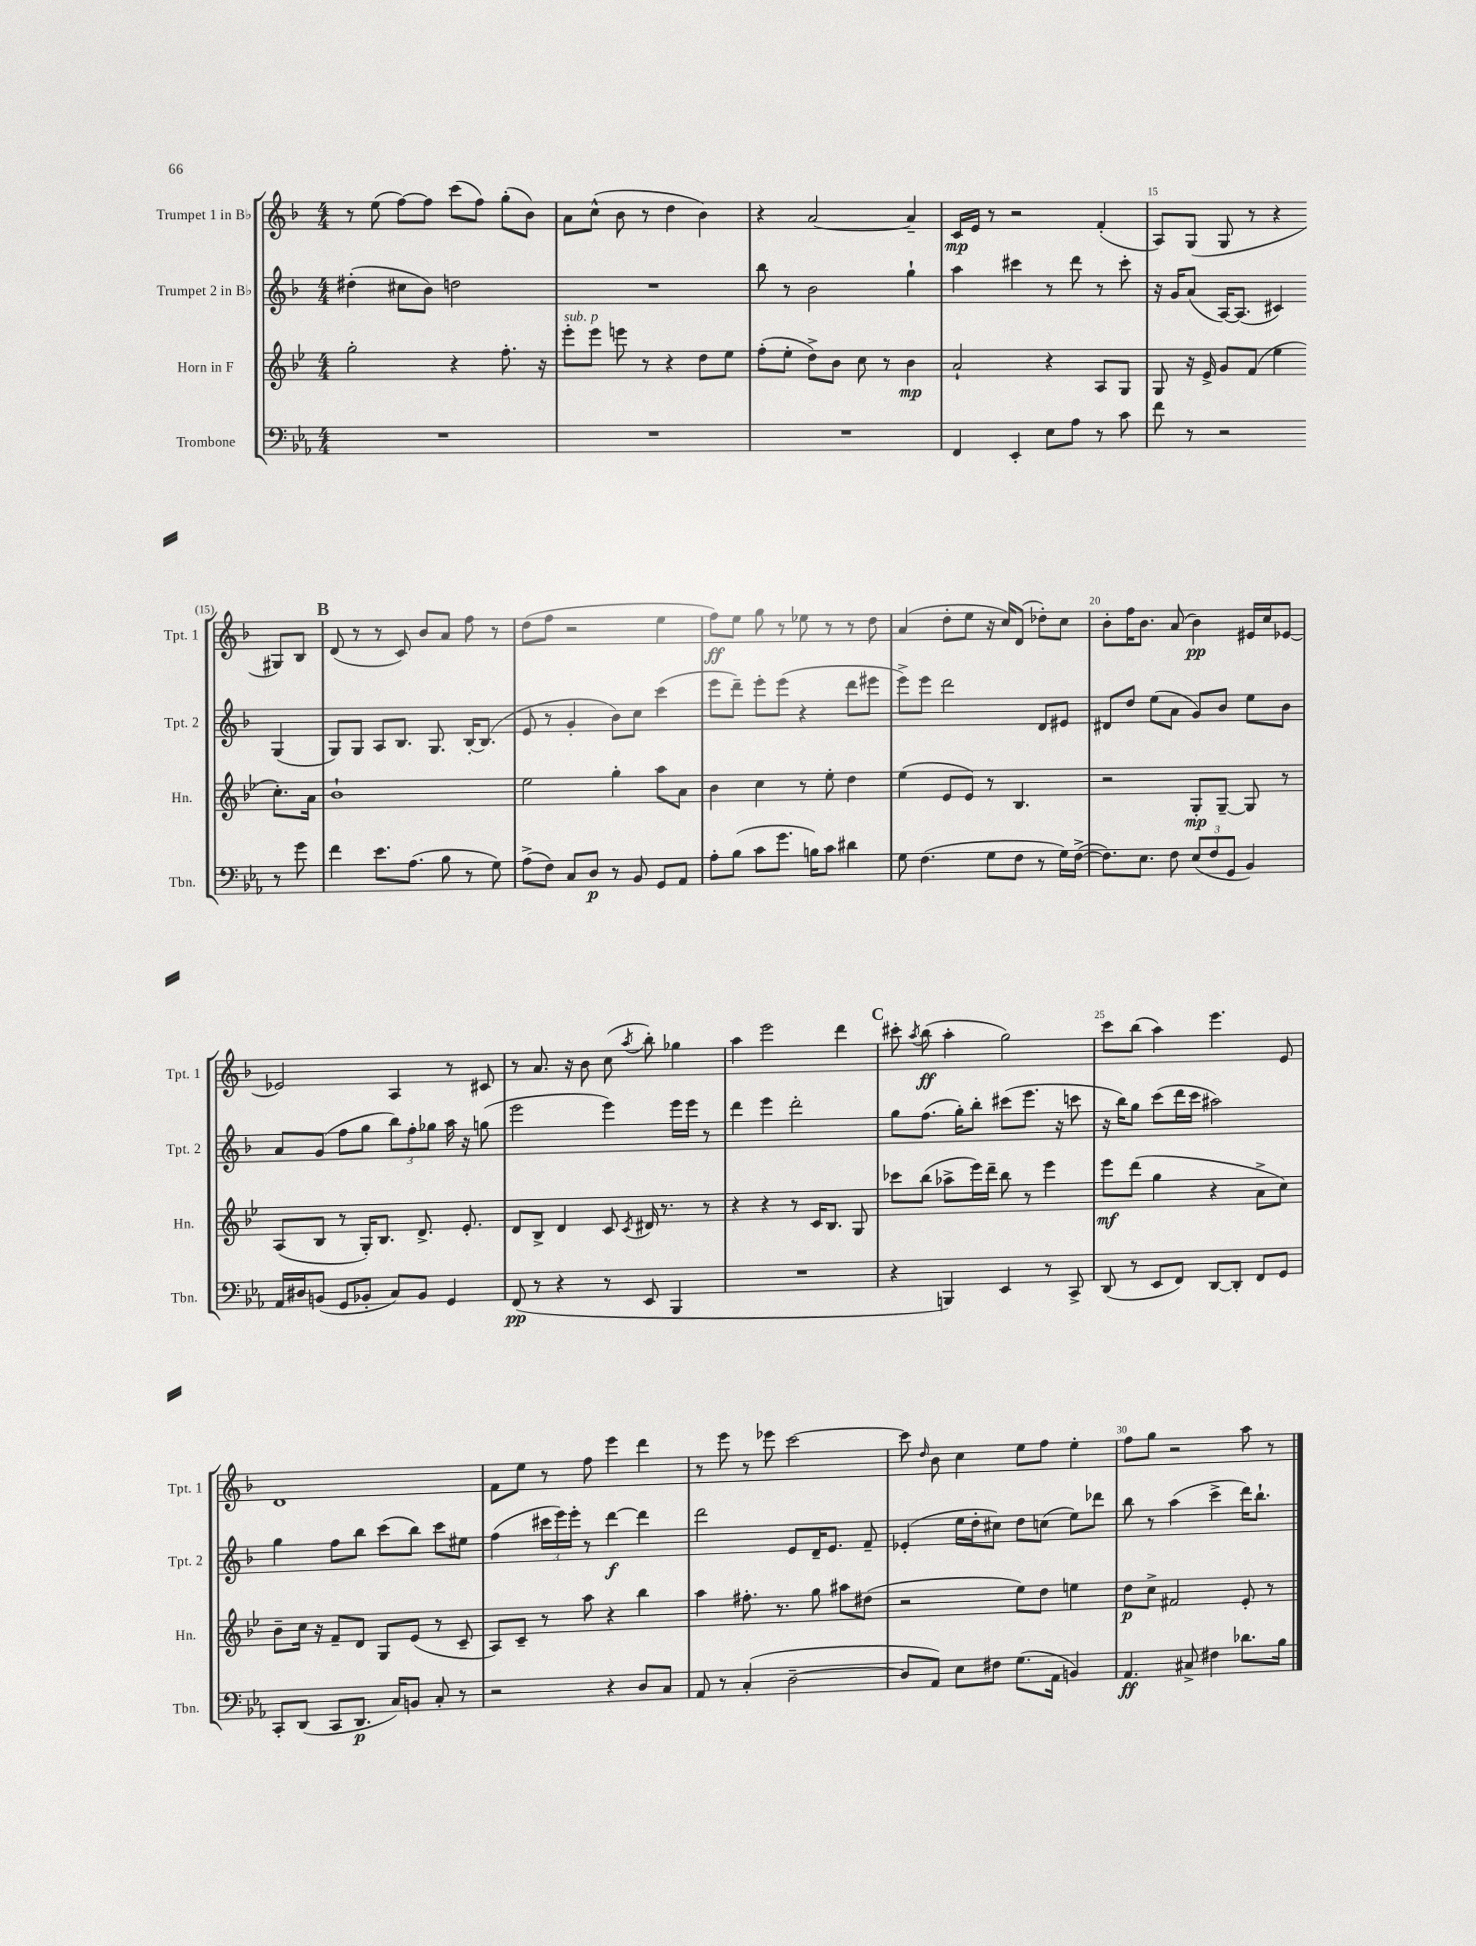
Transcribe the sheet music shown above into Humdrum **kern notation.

**kern	**kern	**kern	**kern
*staff4	*staff3	*staff2	*staff1
*clefF4	*clefG2	*clefG2	*clefG2
*k[b-e-a-]	*k[b-e-]	*k[b-]	*k[b-]
*M4/4	*M4/4	*M4/4	*M4/4
1r	2gg'	(4dd#'	8r
.	.	.	(8ee
.	.	8cc#	[8ff)
.	.	8b-)	8ff]
.	4r	2dd	(8ccc
.	.	.	8ff)
.	8.ff'	.	(8gg'
.	.	.	8b-)
.	16r	.	.
=	=	=	=
1r	8eee-'	1r	8a
.	8eee-	.	(8cc^^
.	8eee	.	8b-
.	8r	.	8r
.	4r	.	4dd
.	8dd	.	4b-)
.	8ee-	.	.
=	=	=	=
1r	(8ff'	8bb-	4r
.	8ee-'	8r	.
.	8dd^)	2b-	[2a
.	8b-	.	.
.	8cc	.	.
.	8r	.	.
.	4b-	4gg`	4a~]
=	=	=	=
4FF	2a`	4aa	16c
.	.	.	16e
.	.	.	8r
4EE-'	.	4ccc#	2r
8E-	4r	8r	.
8A-	.	8ddd	.
8r	8A	8r	(4f'
8c	8G	8ccc#'	.
=	=	=	=
8f	8G	16r	8A)
.	.	16g	.
8r	16r	(8a	(8G
.	16e-^	.	.
2r	8g	[16A)	8G
.	.	(8.A]	.
.	(8f	.	8r
.	4ee-	4c#)	4r
8r	8.cc')	(4G	8G#)
8g	.	.	8B-
.	16a	.	.
=	=	=	=
4f	1b-`	8G)	(8d
.	.	8G	8r
8.e-	.	8A	8r
.	.	8.B-	8c)
(8.A-	.	.	.
.	.	.	8b-
.	.	8.G	.
8B-	.	.	8a
8r	.	[16B-'	8ff
.	.	(8.B-]	.
8G)	.	.	8r
=	=	=	=
(8A-^	2ee-	8e	(8dd
8F)	.	8r	8ff
8C	.	4g'	2r
8D	.	.	.
8r	4gg'	8b-)	.
8BB-	.	8cc	.
8GG	8aa	(4ccc	4ee
8AA-	8a	.	.
=	=	=	=
8A-'	4b-	8eee	8ff)
(8B-	.	8ddd~)	8ee
8c	4cc	8eee'	8gg
8.g	.	(8eee	8r
.	8r	4r	8ee-
16B)	.	.	.
8c	8ee-'	.	8r
4d#	4dd	8ddd	8r
.	.	8eee#	8dd
=	=	=	=
8G	(4ee-	8eee^)	(4a
(4.F	.	8eee	.
.	8e-	2ddd	8dd'
.	8e-)	.	8ee
8G	8r	.	16r
.	.	.	16cc)
8F	4.B-	.	(8d
8r	.	8d	8dd-')
16G)	.	8e#	8cc
([16F^	.	.	.
=	=	=	=
8.F])	2r	8d#	8b-'
.	.	8dd	16ff
8.E-	.	.	8.b-
.	.	(8ee	.
8F	.	8a	(8a
(12E-	8G'	8g)	4b-)
12F	.	.	.
.	[8G~	8b-	.
12GG	.	.	.
4BB-)	8G]	8ee	16e#
.	.	.	16cc
.	8r	8b-	[8e-
=	=	=	=
16AA-	(8A	8a	2e-]
16D#	.	.	.
(8BB	8B-	(8g	.
8GG	8r	8ff	.
8BB-'	16G')	8gg	.
.	8.B-	.	.
8C)	.	12bb-)	4A
.	.	12ff'	.
8BB-	8.d^	.	.
.	.	12gg-	.
4GG	.	16aa	8r
.	8.e-'	16r	.
.	.	(8gg	8c#
=	=	=	=
(8FF	8d	2eee	8r
8r	8B-^	.	8.a
4r	4d	.	.
.	.	.	16r
.	.	.	8b-
8r	8c	4eee)	(8cc
.	8qc	.	8qaa
8EE-	16d#	.	8bb-')
.	8.r	.	.
4BBB-	.	16eee	4gg-
.	.	16eee	.
.	8r	8r	.
=	=	=	=
1r	4r	4ddd	4aa
.	4r	4eee	2eee
.	8r	2ddd'	.
.	16c	.	.
.	8.B-	.	.
.	.	.	4ddd
.	8G	.	.
=	=	=	=
4r	8ccc-	8gg	8ccc#'
.	.	.	8qaa
.	(8bb-	(8.ff	(8bb-
4BBB)	8aa-^	.	4aa'
.	.	16gg')	.
.	16eee-)	8bb-'	.
.	16ddd~	.	.
4EE-	8bb-	(8ccc#	2gg)
.	8r	8.eee	.
8r	4eee-	.	.
.	.	16r	.
8CC^	.	8ccc	.
=	=	=	=
(8DD	8eee-	16r	8ccc
.	.	16bb-)	.
8r	(8ddd	8gg	(8bb-
8EE-	4gg	(8ccc	4aa)
8FF)	.	16ddd	.
.	.	16ccc	.
[8DD	4r	2aa#)	4.eee
8DD']	.	.	.
8FF	8a^	.	.
8GG	8cc)	.	8e
=	=	=	=
8CC'	8b-~	4gg	1d
(8DD	16cc	.	.
.	16r	.	.
8CC	8f~	8ff	.
8.DD	8d	8bb-	.
.	8G	(8ccc	.
16C)	.	.	.
8BB	(8e-	8bb-)	.
8C'	8r	8ccc	.
8r	8c~	8ee#	.
=	=	=	=
2r	8A)	(4ff	8f
.	8c~	.	8ee
.	8r	24ccc#	8r
.	.	24eee)	.
.	.	24eee'	.
.	8aa	8r	8ff
4r	4r	[4ddd	4eee
8D	4bb-	4ddd]	4ddd
8C	.	.	.
=	=	=	=
8AA-	4aa	2ddd	8r
8r	.	.	8eee
(4C'	8.ff#'	.	8r
.	.	.	8eee-
.	8.r	.	.
[2D~	.	8e	[2ccc
.	8gg	16d~	.
.	.	8.e	.
.	8aa#	.	.
.	(8dd#	8f~	.
=	=	=	=
8D]	2r	(4e-'	8ccc]
.	.	.	16qqdd
8AA-)	.	.	8b-
8E-	.	16ee	4cc
.	.	16dd'	.
8F#	.	8cc#)	.
(8.G	8ee-)	8dd	8ee
.	8dd	(8cc	8ff
16AA-	.	.	.
4BB)	4ee	8ee)	4ee'
.	.	8ddd-	.
=	=	=	=
4.AA-	8dd	8bb-	8ff
.	8cc^	8r	8gg
.	2f#	(4aa	2r
8C#^	.	.	.
4F#	.	4ccc^	.
8.d-	8e-'	16ddd)	8aa
.	.	8.bb-`	.
.	8r	.	8r
16B-	.	.	.
==	==	==	==
*-	*-	*-	*-
